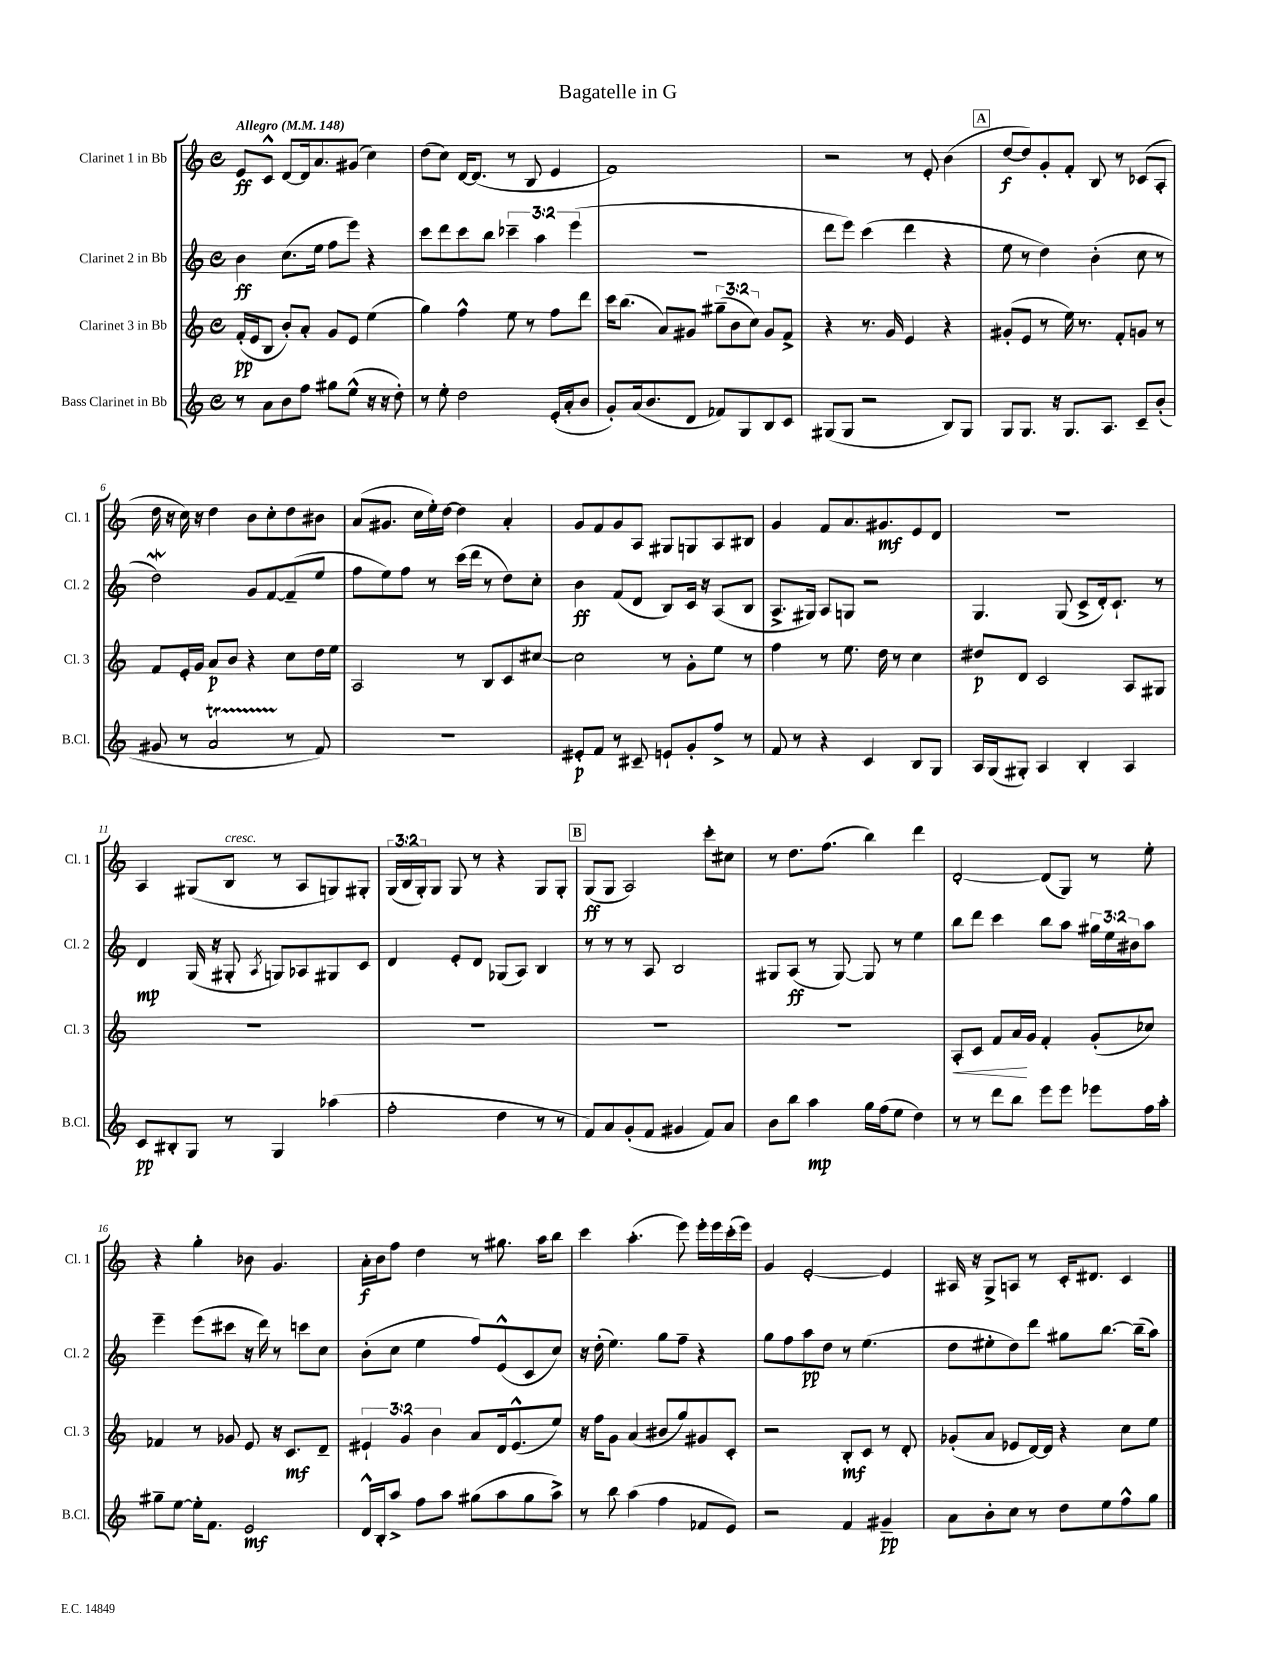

**kern	**kern	**kern	**kern
*staff4	*staff3	*staff2	*staff1
*clefG2	*clefG2	*clefG2	*clefG2
*k[]	*k[]	*k[]	*k[]
*M4/4	*M4/4	*M4/4	*M4/4
*met(c)	*met(c)	*met(c)	*met(c)
*MM148	*MM148	*MM148	*MM148
8r	(16f'	4b	8e
.	16e	.	.
8a	8B	.	8c^^
8b	8b')	(8.cc	[8d
8ff	8a'	.	16d]
.	.	16ee	8.a
8gg#	8g	8ff	.
(8ee^^	8e	8eee)	(8g#
16r	(4ee	4r	4cc)
16r	.	.	.
8dd')	.	.	.
=	=	=	=
8r	4gg)	8ccc	(8dd
8ee'	.	8ddd	8cc)
2dd	4ff^^	8ccc	[16d
.	.	.	(8.d]
.	.	8bb	.
.	8ee	6ccc-~	8r
.	8r	.	8B
.	.	6aa	.
(16e'	8ff	.	4e
16a'	.	.	.
.	.	(6eee	.
8b	8ddd	.	.
=	=	=	=
8g')	16ccc	1r	1f)
.	(8.bb	.	.
(16a	.	.	.
8.b	.	.	.
.	8a)	.	.
8d	8g#	.	.
8f-)	(12gg#~	.	.
.	12b	.	.
8G	.	.	.
.	12cc)	.	.
8B	8g#	.	.
8c	8f^	.	.
=	=	=	=
(8G#	4r	8ddd	2r
8G#	.	8eee)	.
2r	8.r	(4ccc	.
.	16g	.	.
.	4e	4ddd	8r
.	.	.	8e'
8B)	4r	4r	(4b
8G#	.	.	.
=	=	=	=
8G	(8g#'	8ee	[8dd
8.G	8e	8r	8dd])
.	8r	4dd)	8g'
16r	.	.	.
8.G	16ee)	.	8f'
.	8.r	.	.
.	.	(4b'	8B
8.A	.	.	.
.	8f'	.	8r
8c~	8g	8cc	(8c-
(8b'	8r	8r	8A'
=	=	=	=
8g#	8f	2dd)	16dd
.	.	.	16r
8r	16e'	.	16cc)
.	16g	.	16r
2a	8a	.	4dd
.	8b	.	.
.	4r	8g	8b
.	.	[8f	8cc'
8r	8cc	(8f~]	8dd
8f)	16dd	8ee	8b#
.	16ee	.	.
=	=	=	=
1r	2A	8ff	(8a
.	.	8ee)	8.g#
.	.	8ff	.
.	.	.	16cc
.	.	8r	16ee')
.	.	.	[16dd
.	8r	(16ccc	4dd]
.	.	16ddd	.
.	8B	8r	.
.	8c	8dd)	4a'
.	[8cc#	8cc'	.
=	=	=	=
8e#'	2cc#]	4b	8g
8f	.	.	8f
8r	.	(8f	8g
8c#~	.	8d	8A
8e`	8r	8B)	8G#
8g'	8g'	16c	8G
.	.	16r	.
8ff^	8ee	(8A	8A
8r	8r	8B	8B#
=	=	=	=
8f	4ff	8.A^	4g
8r	.	.	.
.	.	16G#)	.
4r	8r	8A	8f
.	8.ee	8G	8.a
4c	.	2r	.
.	16dd	.	8.g#
.	8r	.	.
8B	4cc	.	8e
8G	.	.	8d
=	=	=	=
16A	8dd#	4.G	1r
(16G	.	.	.
8G#')	8d	.	.
4A	2c	.	.
.	.	(8G	.
4B'	.	8c^	.
.	.	16d')	.
.	.	8.c`	.
4A	8A	.	.
.	8G#	8r	.
=	=	=	=
8c	1r	4d	4A
8B#'	.	.	.
8G	.	(16G	(8G#
.	.	16r	.
8r	.	8G#'	8B
.	.	8qA	.
4G	.	8G)	8r
.	.	8A-	8A
(4aa-	.	8G#	8G)
.	.	8c	8G#'
=	=	=	=
2ff'	1r	4d	(24G
.	.	.	24B
.	.	.	24G')
.	.	.	8G
.	.	8e'	8G
.	.	8d	8r
4dd	.	(8G-	4r
.	.	8A)	.
8r	.	4B	8G
8r	.	.	8G'
=	=	=	=
8f)	1r	8r	(8G
8a	.	8r	8G
(8g'	.	8r	2A)
8f	.	8A	.
4g#	.	2B	.
8f)	.	.	8ccc'
8a	.	.	8cc#
=	=	=	=
8b	1r	8G#	8r
8bb	.	(8A	8.dd
4aa	.	8r	.
.	.	.	(8.ff
.	.	[8G#)	.
16gg	.	8G#]	4bb)
(16ff	.	.	.
8ee	.	8r	.
4dd)	.	4ee	4ddd
=	=	=	=
8r	8A'	8bb	[2d'
8r	8c	8ddd	.
8ddd	8f	4ccc	.
8bb	16a	.	.
.	16g	.	.
8eee	4f'	8bb	(8d]
8eee	.	8aa	8G)
8eee-	(8g'	24gg#	8r
.	.	24ee	.
.	.	24b#	.
16ff	8cc-)	8aa	8ee'
16aa'	.	.	.
=	=	=	=
8gg#~	4f-	4eee~	4r
[8ee	.	.	.
16ee']	8r	(8eee	4gg'
8.f	.	.	.
.	8g-	8ccc#	.
2e	8e	16r	8b-
.	.	16ddd)	.
.	16r	8r	4.g
.	8.c	.	.
.	.	8ccc	.
.	8d~	8cc	.
=	=	=	=
16d^^	6e#`	(8b'	16a'
16B'	.	.	16b
8aa^	.	8cc	8ff
.	6g	.	.
8ff	.	4ee	4dd
.	6b	.	.
8aa	.	.	.
(8gg#	8a	8ff)	8r
8aa	16d	(8e^^	8.gg#
.	(8.e#^^	.	.
8gg#	.	8c	.
.	.	.	16aa
8aa^)	8ee)	8cc)	8bb
=	=	=	=
8r	16r	16r	4ccc
.	16ff	(16dd'	.
8bb	8g	4.ee)	.
(4aa	(4a	.	(4.aa'
4ff	8b#	8gg	.
.	8gg)	8ff~	8eee)
8f-	8g#	4r	16eee'
.	.	.	16eee
8e)	8c'	.	(16ccc'
.	.	.	16eee)
=	=	=	=
2r	2r	8gg	4g
.	.	8ff	.
.	.	8aa	[2e'
.	.	8dd	.
4f	8B'	8r	.
.	8c	(4.ee	.
4g#~	8r	.	4e]
.	8d'	.	.
=	=	=	=
8a	(8g-'	8dd	16A#
.	.	.	16r
8b'	8a	8ee#'	8G^
8cc	8e-	8dd)	8A
8r	[16d)	8ddd	8r
.	16d]	.	.
8dd	4r	8gg#	16c'
.	.	.	8.d#
8ee	.	[8.bb	.
8ff^^	8cc	.	4c
.	.	(16bb~]	.
8gg	8ee	8aa)	.
==	==	==	==
*-	*-	*-	*-
